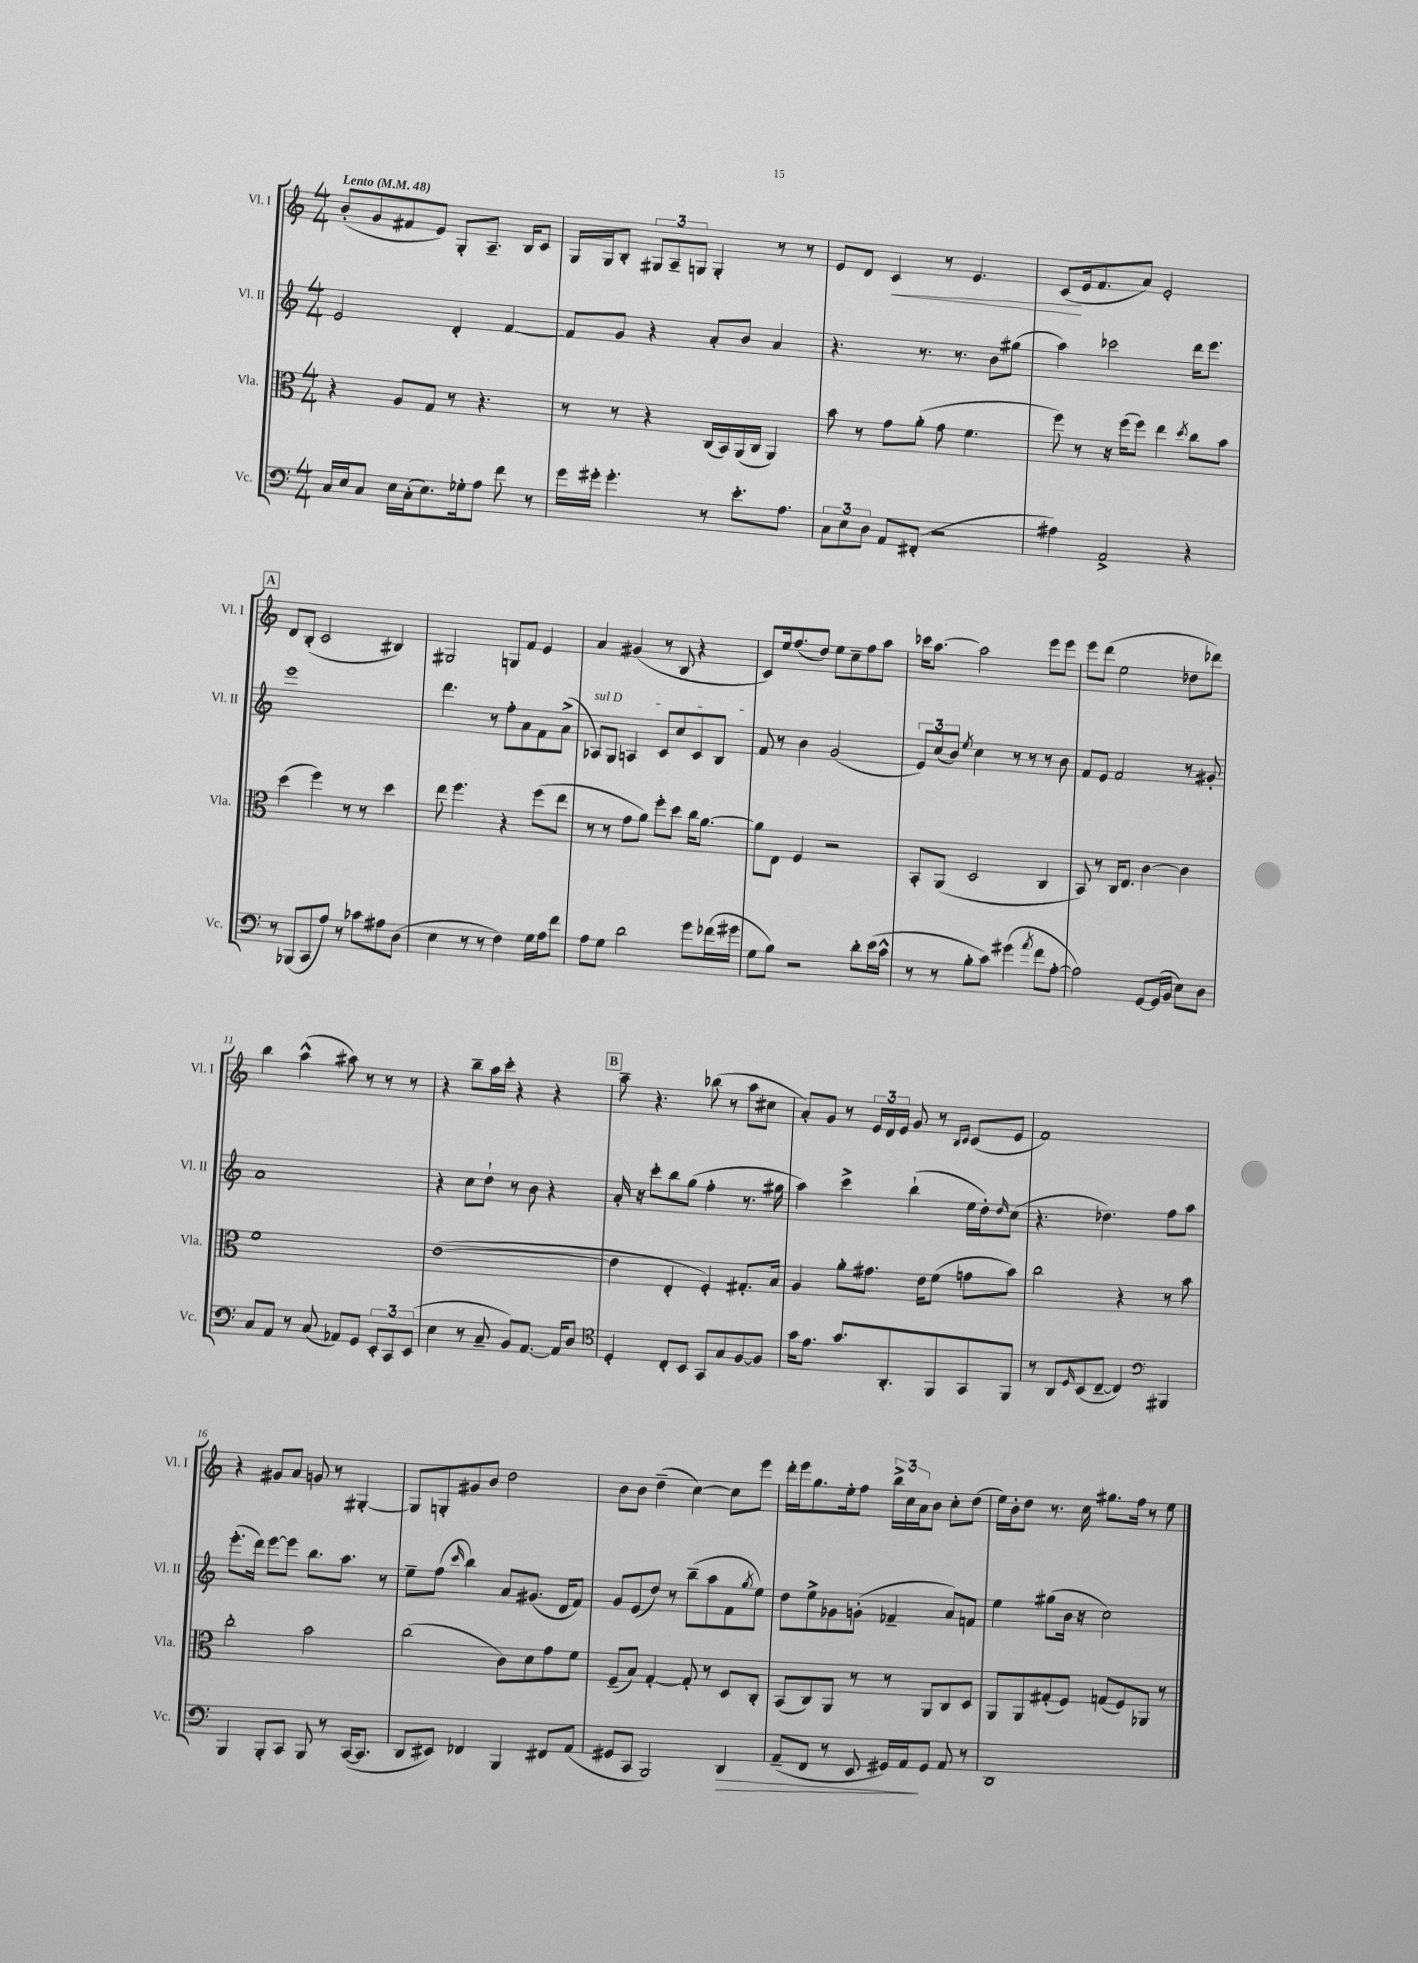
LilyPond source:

<<
\new StaffGroup <<
\new Staff = "s0" \with { instrumentName = "Vl. I" shortInstrumentName = "Vl. I" } {
    \clef treble \key c \major \numericTimeSignature \time 4/4 \tempo "Lento" 4 = 48
    b'8-.( g'8 fis'8 e'8) g8-. a8.-- b16 c'8 |
    g16 g16 b8-. \tuplet 3/2 { gis8 a8-- g8 } g4-. r8 r8 |
    e'8 d'8 c'4\< r8 e'4. |
    c'8\!( e'16 f'8. a'8) e'2-. |
    \mark \markup { \box "A" } d'8 b8-.( c'2 bis4) |
    gis2 g8 f'8 e'4 |
    a'4 gis'4( r8 b8 r4 |
    c'8) e''16 f''8.( d''8) e''8 c''8-- f''8 a''8 |
    ces'''16 a''8.~ a''2 e'''8 e'''8 |
    e'''8 d'''8( e''2 des''8 des'''8) |
    b''4 a''4-^( ais''8) r8 r8 r8 |
    r4 b''8-- a''16 c'''16-. r4 r4 |
    \mark \markup { \box "B" } a''8-- r4. bes''8( r8 a''8 cis''8 |
    a'8-.) g'8 r8 \tuplet 3/2 { e'16 d'16 e'16 } g'8 r8 \grace { b16 c'16 } c'8( e'8 |
    f'1) |
    r4 gis'8 a'8 g'8 r8 gis4~-. |
    gis8 g8-. gis'8 b'8 d''2 |
    b'8 b'8 d''4--( c''4~) c''8 e'''8 |
    d'''16-. e'''16 g''8. e''16-. f''8 \tuplet 3/2 { b''16-> c''16 a'16 } b'8 c''8-. d''8( |
    e''16) b'16-. d''8 r8. c''16 gis''8. f''16 r8 e''8 \bar "|." |
}
\new Staff = "s1" \with { instrumentName = "Vl. II" shortInstrumentName = "Vl. II" } {
    \clef treble \key c \major \numericTimeSignature \time 4/4
    e'2 d'4-. f'4~ |
    f'8 g'8 r4 a'8-. b'8 a'4 |
    r4. r8. r8. b'8 gis''8( |
    a''4) ces'''2 d'''16 e'''8. |
    \mark \markup { \box "A" } e'''1 |
    d'''4. r8 f''8-. a'8 f'8 a'8->( |
    \once \override TextSpanner.bound-details.left.text = \markup { \italic "sul D" } aes8\startTextSpan) g8 a4 c'8 c''8 c'8 b8 |
    f'8\stopTextSpan r8 b'4 g'2( |
    \tuplet 3/2 { e'8) c''8( b'8) } \acciaccatura { e''8 } c''4 r8 r8 r8 b'8 |
    f'8 e'8 f'2 r8 gis'8-. |
    a'1 |
    r4 c''8 d''8-! r8 b'8 r4 |
    \mark \markup { \box "B" } a'16-. r16 c'''8-. b''8 g''8( f''4-. r8. gis''16 |
    a''4) c'''4-> b''4-!( e''16 d''16-.) \grace { d''16 } c''8( |
    r4. des''4.) f''8 a''8 |
    e'''8.-.( d'''16) e'''8~ e'''8 b''8. a''8. r8 |
    e''8-- f''8( \grace { c'''16 } b''4) a'8 gis'8.( d'16 f'8) |
    g'8 e'8( d''8) r8 b''8--( a''8 f'8 \acciaccatura { g''8 } e''8) |
    d''8 e''8-> ges'8 g'8-.( fes'4-- a'8) f'8 |
    e''4 gis''8( b'16 r16 c''2) \bar "|." |
}
\new Staff = "s2" \with { instrumentName = "Vla." shortInstrumentName = "Vla." } {
    \clef alto \key c \major \numericTimeSignature \time 4/4
    r4 a8 g8 r8 r4. |
    r8 r8 r4 c16( b,16) a,16( c16 a,4) |
    b'8 r8 g'8 a'8-.( g'8 f'4. |
    f''8) r8 r16 f''16( f''8) e''4 \acciaccatura { d''8 } c''8 b'8 |
    \mark \markup { \box "A" } d''4( f''4) r8 r8 d''4 |
    e''8 f''4. r4 f''8( e''8 |
    r8 r8 g'8 a'8) f''8-. d''8 c''16 a'8.~ |
    a'8 e8 f4 r2 |
    b,8-. a,8( d2 c4 |
    b,8) r8 c16 e8. c'4~ c'4 |
    f'1 |
    e'1~( |
    \mark \markup { \box "B" } e'4 e4-. f4-.) gis8.-. b16 |
    a4 a'8-. gis'8. e'16 f'8( g'8 b'8) |
    c''2 r4 r8 b'8 |
    c''2-. b'2 |
    c''2( c'8) d'8 g'8 f'8 |
    f8--( b8) g4~-. g8-. r8 d8 c8-. |
    b,8( c8) a,8 r8 r8 a,8 c8 d8 |
    a,8 a,8 gis8-.( f8) g8( f8) aes,8 r8 \bar "|." |
}
\new Staff = "s3" \with { instrumentName = "Vc." shortInstrumentName = "Vc." } {
    \clef bass \key c \major \numericTimeSignature \time 4/4
    c16 e16 c8 e16 c16-.( e8.) ges16-. a8 f'8 r8 |
    g'16 gis'16-. gis'4.-. r8 e'8.-. a8. |
    \tuplet 3/2 { c8 e8 d8 } a,8 fis,8-.( r2 |
    ais4) a,2-> r4 |
    \mark \markup { \box "A" } r8 bes,,8( c,8 a8) r8 ces'8 ais8 d8( |
    e4 r8 r8 f4) g16 a16 f'8 |
    a8 g8 d'2 g'8 fes'16( gis'16 |
    g8 b8) r2 d'8-. e'16( c'16-^ |
    r8 r8 b8-. c'8) gis'4( \acciaccatura { a'8 } f'8 a8~-. |
    a2) g,8~ g,16( b,16 e8) d8 |
    c8 a,8 r8 c8( aes,8) g,8 \tuplet 3/2 { e,8-. c,8 e,8( } |
    e4 r8 c8-- b,8) a,8.~ a,16 d8 |
    \mark \markup { \box "B" } \clef tenor d4-. c8-. b,8 g,8 g8 f8~ f8 |
    g'16 e'8. g'8. a,8.-. f,8 g,8 f,8 |
    r8 a,8 \grace { d16 } b,8( c8~-- c4) \clef bass bis,,4 |
    b,,4 b,,8-. c,8 b,,8 r8 c,16~( c,8. |
    d,8 eis,8) fes,4 b,,4 fis,8 a,8( |
    gis,8 c,8 b,,2) d,4\> |
    a,8--( f,8 r8 e,8 gis,16) a,16\! gis,8 a,8 r8 |
    d,1 \bar "|." |
}
>>
>>
